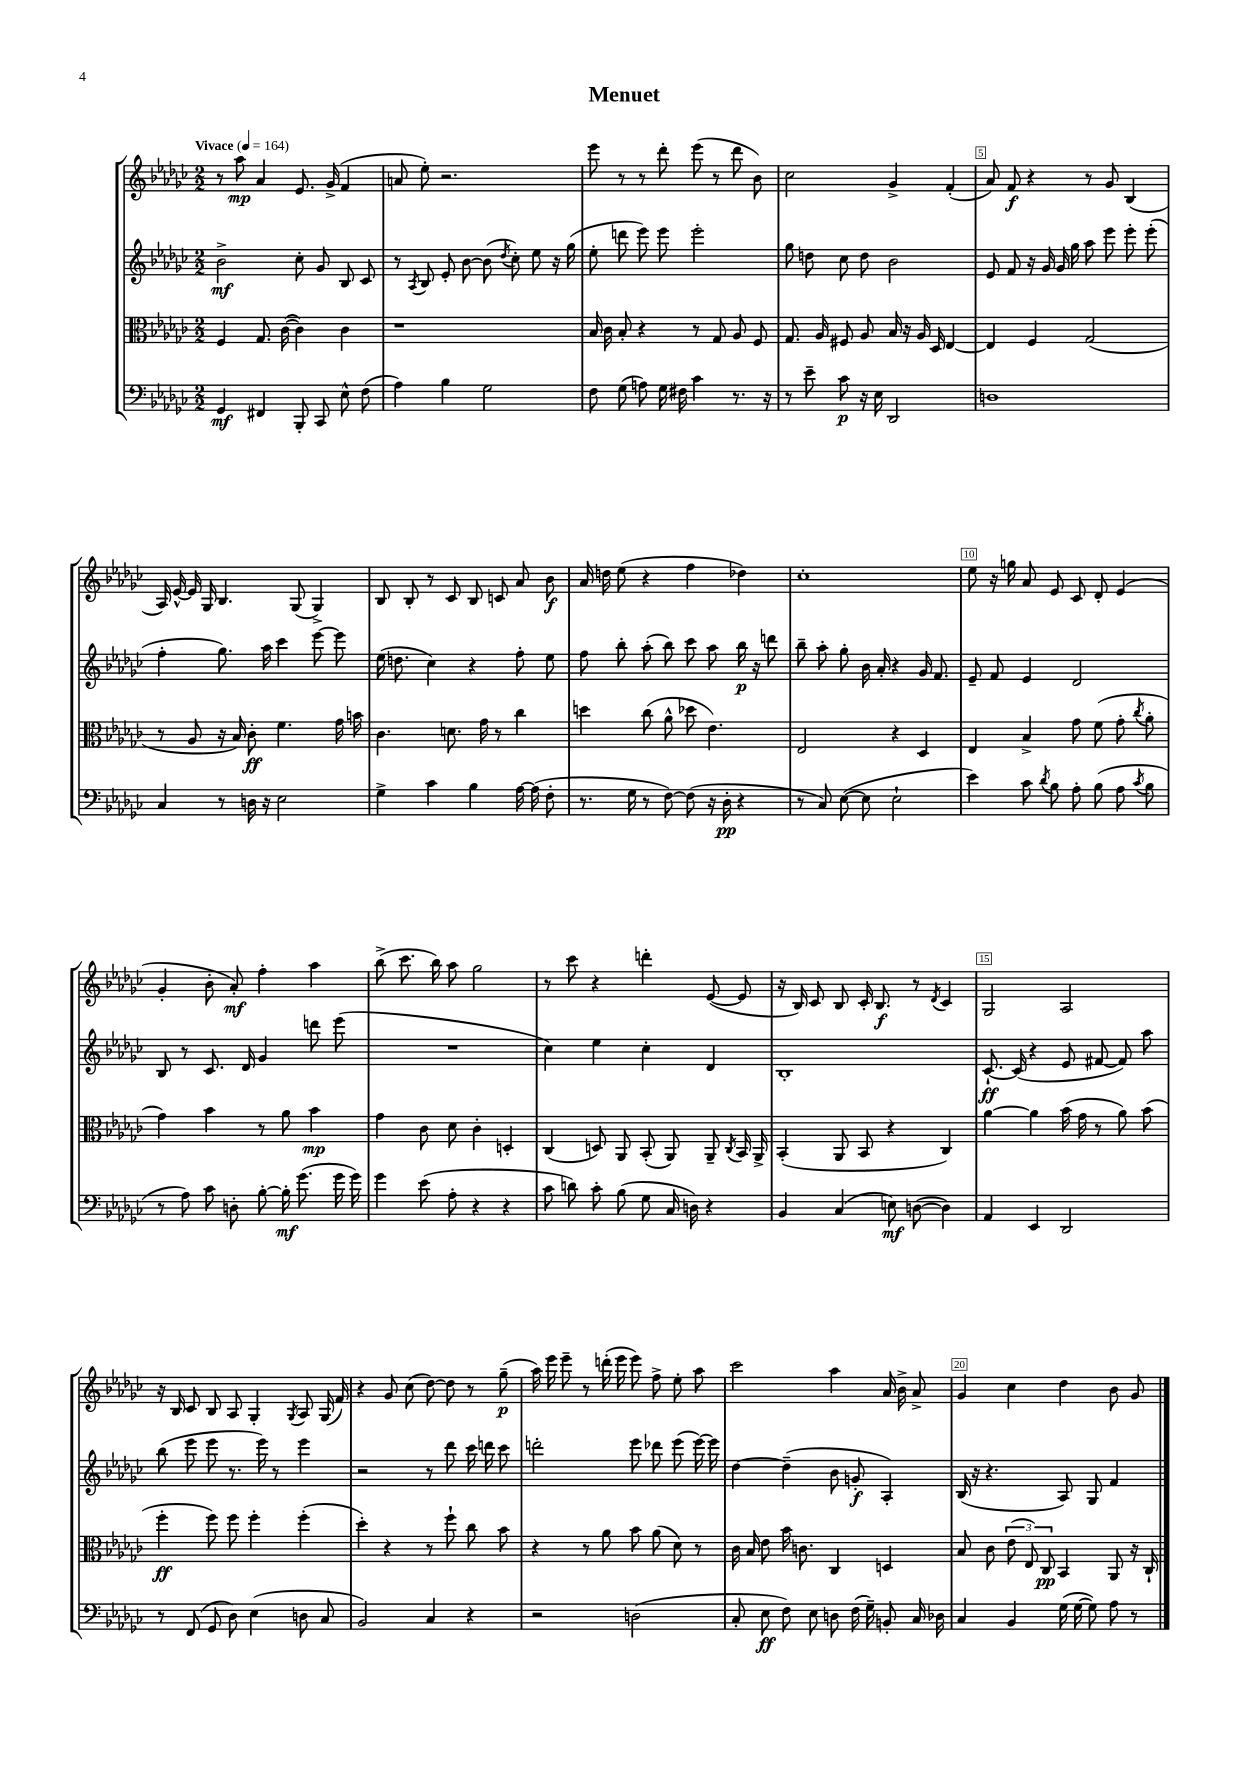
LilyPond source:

\header { title = "Menuet" }
<<
\new StaffGroup <<
\new Staff = "s0" {
    \clef treble \key ges \major \numericTimeSignature \time 2/2 \tempo "Vivace" 4 = 164
    \autoBeamOff r8 aes''8\mp aes'4 ees'8. ges'16->( f'4 |
    a'8 ees''8-.) r2. |
    ees'''8 r8 r8 des'''8-. ees'''8( r8 des'''8 bes'8) |
    ces''2 ges'4-> f'4-.( |
    aes'8) f'8\f r4 r8 ges'8 bes4( |
    aes16) ees'16~-^ ees'16 ges16 bes4. ges8( ges4->) |
    bes8 bes8-. r8 ces'8 bes8 c'8 aes'8 bes'8\f |
    aes'16 d''16 ees''8( r4 f''4 des''4) |
    ces''1-. |
    ees''8 r16 g''16 aes'8 ees'8 ces'8 des'8-. ees'4( |
    ges'4-. bes'8-. aes'8-.\mf) f''4-. aes''4 |
    bes''8->( ces'''8. bes''16) aes''8 ges''2 |
    r8 ces'''8 r4 d'''4-. ees'8~( ees'8 |
    r16 bes16) ces'8 bes8 ces'16-. bes8.\f r8 \acciaccatura { des'8 } ces'4 |
    ges2 aes2 |
    r16 bes16 ces'8 bes8 aes8 ges4-. \acciaccatura { ges8 } aes8 ges16( f'16) |
    r4 ges'8 ces''8( des''8~) des''8 r8 ges''8--\p( |
    aes''16) ees'''16 ees'''8-- r8 d'''16-.( ees'''16 ees'''8) f''8-> ees''8-. aes''8 |
    ces'''2 aes''4 aes'16 bes'16-> aes'8-> |
    ges'4 ces''4 des''4 bes'8 ges'8 \bar "|." |
}
\new Staff = "s1" {
    \clef treble \key ges \major \numericTimeSignature \time 2/2
    \autoBeamOff bes'2->\mf ces''8-. ges'8 bes8 ces'8 |
    r8 \acciaccatura { aes8 } bes8 ees'8-. bes'8~ bes'8( \acciaccatura { des''8 } ces''8-.) ees''8 r16 ges''16( |
    ees''8-. d'''8 ees'''8) ees'''8 ees'''2-. |
    ges''8 d''8 ces''8 d''8 bes'2 |
    ees'8 f'8 r16 ges'16 ges'16 ges''16 aes''8 ees'''8 ees'''8-. ees'''8-.( |
    f''4-. ges''8.) aes''16 ces'''4 ees'''8~ ees'''8 |
    ees''16( d''8. ces''4) r4 f''8-. ees''8 |
    f''8 bes''8-. aes''8-.( bes''8) ces'''8 aes''8 bes''16\p r16 d'''8 |
    bes''8-- aes''8-. ges''8-. bes'16 aes'16-. r4 ges'16 f'8. |
    ees'8-- f'8 ees'4 des'2 |
    bes8 r8 ces'8. des'16 ges'4 d'''8 ees'''8( |
    R1 |
    ces''4) ees''4 ces''4-. des'4 |
    bes1-. |
    ces'8.~-!\ff ces'16( r4 ees'8 fis'8~ fis'8) aes''8 |
    bes''8( ees'''8 ees'''8 r8. ees'''16) r8 ees'''4 |
    r2 r8 des'''8 ces'''16 d'''16 ces'''8 |
    d'''2-. ees'''8 des'''8 ees'''8( ees'''16~) ees'''16 |
    des''4~ des''4--( bes'8 g'8-.\f aes4-.) |
    bes16( r16 r4. aes8) ges8 f'4 \bar "|." |
}
\new Staff = "s2" {
    \clef alto \key ges \major \numericTimeSignature \time 2/2
    \autoBeamOff f4 ges8. ces'16~( ces'4) ces'4 |
    r1 |
    bes16 ces'16 bes8-. r4 r8 ges8 aes8 f8 |
    ges8. aes16 fis8 aes8 bes16 r16 aes16 des16 ees4~ |
    ees4 f4 ges2( |
    r8 aes8 r16 bes16) ces'8-.\ff f'4. ges'16 b'16 |
    ces'4. d'8. ges'16 r8 ces''4 |
    d''4 ces''8( aes'8-^ des''8 ees'4.) |
    ees2 r4 des4 |
    ees4 bes4-> ges'8 f'8( ges'8-. \acciaccatura { ces''8 } aes'8-. |
    ges'4) bes'4 r8 aes'8 bes'4\mp |
    ges'4 ces'8 des'8 ces'4-. d4-. |
    ces4( d8) aes,8 bes,8-.( aes,8) aes,8-- \acciaccatura { ces8 } bes,16 aes,16-> |
    bes,4-.( aes,8 bes,8 r4 ces4) |
    aes'4~ aes'4 bes'16( ges'16 r8 aes'8) bes'8( |
    f''4-.\ff f''8) f''8 f''4-. f''4-.( |
    des''4-.) r4 r8 f''8-! ces''8 bes'8 |
    r4 r8 aes'8 bes'8 aes'8( des'8) r8 |
    ces'16 bes16 ees'8 bes'16 c'8. ces4 d4 |
    bes8 ces'8 \tuplet 3/2 { ees'8( ees8) ces8\pp } bes,4 aes,8 r16 ces16-! \bar "|." |
}
\new Staff = "s3" {
    \clef bass \key ges \major \numericTimeSignature \time 2/2
    \autoBeamOff ges,4\mf fis,4 bes,,8-. ces,8 ees8-^ f8( |
    aes4) bes4 ges2 |
    f8 ges8( a8) ges16 fis16 ces'4 r8. r16 |
    r8 ees'8-- ces'8\p r16 ees16 des,2 |
    d1 |
    ces4 r8 d16 r16 ees2 |
    ges4-> ces'4 bes4 aes16~ aes16( f8-. |
    r8. ges16 r8 f8~) f8( r16 des16-.\pp r4 |
    r8 ces8) ees8~( ees8 ees2-! |
    ees'4) ces'8 \acciaccatura { des'8 } bes8 aes8-. bes8( aes8 \acciaccatura { ces'8 } bes8 |
    r8 aes8) ces'8 d8-. bes8~-. bes16-.\mf ges'8.( ges'16 ges'16) |
    ges'4 ees'8( aes8-. r4 r4 |
    ces'8 d'8) ces'8-. bes8( ges8 ces16 d16) r4 |
    bes,4 ces4( e8\mf) d8~( d4) |
    aes,4 ees,4 des,2 |
    r8 f,8( ges,8 des8) ees4( d8 ces8 |
    bes,2) ces4 r4 |
    r2 d2( |
    ces8-. ees8\ff f8) ees8 d8 f16( ges16--) b,8-. ces16 des16 |
    ces4 bes,4 ges16( ges16~ ges8) aes8 r8 \bar "|." |
}
>>
>>
\layout { \context { \Score \override BarNumber.break-visibility = ##(#f #t #t) barNumberVisibility = #(every-nth-bar-number-visible 5) \override BarNumber.stencil = #(make-stencil-boxer 0.1 0.3 ly:text-interface::print) } }
